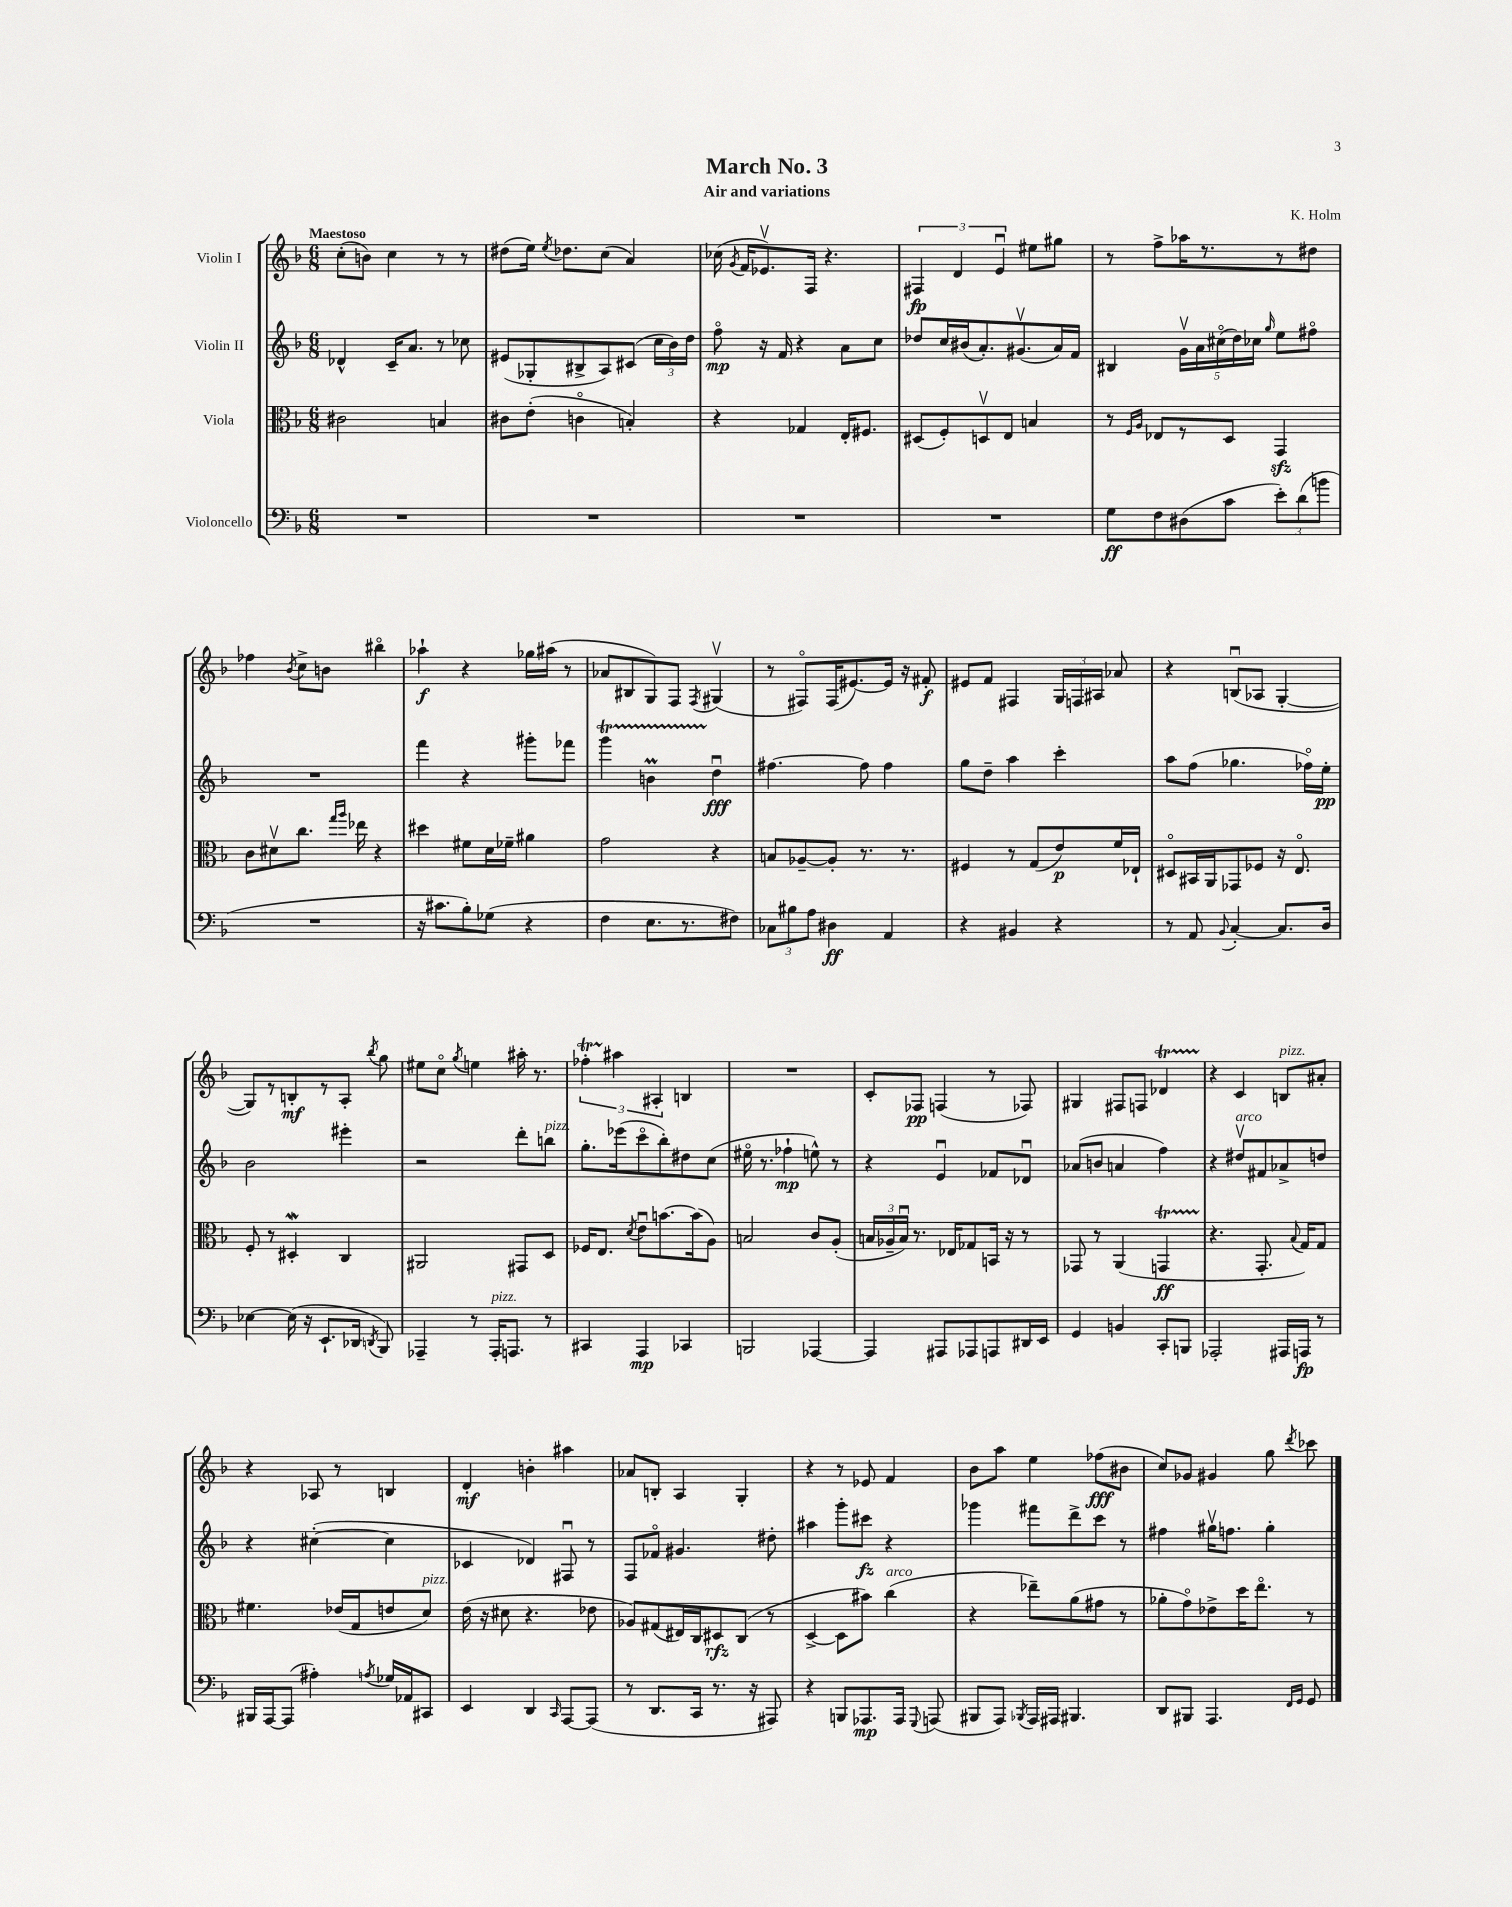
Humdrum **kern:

**kern	**kern	**kern	**kern
*staff4	*staff3	*staff2	*staff1
*clefF4	*clefC3	*clefG2	*clefG2
*k[b-]	*k[b-]	*k[b-]	*k[b-]
*M6/8	*M6/8	*M6/8	*M6/8
2.r	2c#\	4d-^^/	(8cc'\L
.	.	.	8b\J)
.	.	16c~/LK	4cc\
.	.	8.a/J	.
.	4B/	8r	8r
.	.	8cc-\	8r
=	=	=	=
2.r	8c#\L	(8e#/L	(8dd#\L
.	(8e'\J	8G-'/	16ee\Jk)
.	.	.	8qee/
.	.	.	8.dd-\L
.	4co\	8B#^/	.
.	.	8A/)	(8cc\J
.	4B'/)	(8c#/J	4a/)
.	.	24cc\LL	.
.	.	24b-\)	.
.	.	24dd\JJ	.
=	=	=	=
2.r	4r	8ffo\	(16cc-\
.	.	.	8qg/
.	.	.	16f/LK
.	.	16r	8.e-v/)
.	.	16f/	.
.	4G-/	4r	.
.	.	.	16F/Jk
.	.	.	4.r
.	16E'/LK	8a\L	.
.	8.F#/J	.	.
.	.	8cc\J	.
=	=	=	=
2.r	(8D#/L	8dd-/L	6F#/
.	8F'/)	16cc/L	.
.	.	.	6d/
.	.	(16b#/J	.
.	8Dv/	8.a'/)	.
.	.	.	6eu/
.	8E/J	.	.
.	.	(8.g#v/	.
.	4B/	.	8ee#\L
.	.	16a/L)	8gg#\J
.	.	16f/JJ	.
=	=	=	=
8G\L	8r	4B#/	8r
.	16qqF/LL	.	.
.	16qqA/JJ	.	.
8F\	8E-/L	.	8ff^\L
(8D#\	8r	20gv\LL	16aa-\K
.	.	20a\	.
.	.	.	8.r
.	.	(20cc#o\	.
8c\J	8D/J	.	.
.	.	20dd\)	.
.	.	20cc-\JJ	.
.	.	16qqgg/	.
12e'\L)	4GG/	8ee\L	8r
(12d\	.	.	.
.	.	8ff#o\J	8dd#\J
12b\J	.	.	.
=	=	=	=
2.r	8c\L	2.r	4ff-\
.	8d#v\	.	.
.	.	.	8qb-/
.	8.cc\J	.	8cc^\L
.	.	.	8b\J
.	16qqgg/LL	.	.
.	16qqaa/JJ	.	.
.	16ee-\	.	.
.	4r	.	4bb#o\
=	=	=	=
16r	4dd#\	4fff\	4aa-`\
8.c#\L	.	.	.
8B-'\)	8f#\L	4r	4r
(8G-\J	16d\L	.	.
.	16f-~\JJ	.	.
4r	4a#\	8ggg#'\L	16gg-\LL
.	.	.	(16aa#\JJ
.	.	8fff-\J	8r
=	=	=	=
4F\	2g\	4ggg\	8a-/L
.	.	.	8B#/
8.E\L	.	4b\	8G/)
.	.	.	8F/J
8.r	.	.	.
.	.	.	8qF/
.	4r	4ddu\	(4G#v/
8F#\J)	.	.	.
=	=	=	=
12C-\L	8B/L	[4.ff#\	8r
12B#\	.	.	.
.	[8A-~/	.	8F#o/L)
12A\J	.	.	.
4D#\	8A-'/]J	.	(16F#/K
.	.	.	[8.e#/)
.	8.r	8ff#\]	.
4AA/	.	4ff#\	16e#/]Jk
.	8.r	.	16r
.	.	.	8f#'/
=	=	=	=
4r	4F#/	8gg\L	8e#/L
.	.	8dd~\J	8f/J
4BB#/	8r	4aa\	4F#/
.	(8G/L	.	.
4r	8e/)	4ccc'\	24G/LL
.	.	.	24F/
.	.	.	24A#/JJ
.	16f/L	.	8a-/
.	16E-`/JJ	.	.
=	=	=	=
8r	8D#o/L	8aa\L	4r
8AA/	16BB#/L	(8ff\J	.
.	16AA/J	.	.
8qqBB-/	.	.	.
[4C'/	8GG-/	4.gg-\	(8Bu/L
.	8F-/J	.	8A-/J
8.C/]L	16r	.	[4G'/
.	8.Eo/	.	.
.	.	16ff-o\LL)	.
16D/Jk	.	16ee'\JJ	.
=	=	=	=
[4E-\	8F'/	2b-\	8G/]L)
.	8r	.	8r
(16E-\]	4D#'/	.	8B'/
16r	.	.	.
8.EE`/L	.	.	8r
.	4C/	4eee#'\	8A'/J
16DD-/Jk	.	.	.
8qDD/	.	.	8qbb-/
8BBB-/)	.	.	8gg\
=	=	=	=
4AAA-~/	2AA#/	2r	8ee#\L
.	.	.	8cco\J
.	.	.	8qgg/
8r	.	.	4ee\
16AAA-'/LK	.	.	.
8.AAA/J	.	.	.
.	8GG#/L	8ddd'\L	16aa#'\
.	.	.	8.r
8r	8D/J	8bb\J	.
=	=	=	=
4CC#/	16F-/LK	8.gg'\L	6ff-'\
.	8.E/J	.	.
.	.	.	6aa#\
.	.	(16eee-\k	.
.	8qd/	.	.
4AAA/	8eu\L	8ccco\	.
.	.	.	6A#'/
.	[8.b\	8bb-'\)	.
4CC-/	.	8dd#\	4B/
.	(16b\]k	.	.
.	8A\J)	(8cc\J	.
=	=	=	=
2BBB/	2B/	16ee#o\	2.r
.	.	8.r	.
.	.	4ff-`\	.
[4AAA-/	8c/L	8ee^^\)	.
.	(8A'/J	8r	.
=	=	=	=
4AAA-/]	24B/LL	4r	8c'/L
.	24A-~/	.	.
.	24Bu/JJ)	.	.
.	8.r	.	8F-/J
8AAA#/L	.	4eu/	(4F/
.	16E-/LK	.	.
8AAA-/	8G-/	.	.
8AAA/	16BB/Jk	8f-/L	8r
.	16r	.	.
16DD#/L	8r	8d-u/J	8F-/)
16EE/JJ	.	.	.
=	=	=	=
4GG/	8GG-/	(8a-/L	4G#/
.	8r	8b/J	.
4BB/	(4AA/	4a/	8F#/L
.	.	.	8F/J
8CC'/L	4GG/	4ff\)	4d-/
8BBB/J	.	.	.
=	=	=	=
2AAA-'/	4.r	4r	4r
.	.	8dd#v/L	4c/
.	8.GG'/	8f#/	.
16AAA#/LL	.	8a-^/	8B/L
.	8qqB-/	.	.
16AAA/JJ	16G/LK)	.	.
8r	8G/J	8dd/J	8a#'/J
=	=	=	=
16BBB#/LL	4.f#\	4r	4r
[16AAA/J	.	.	.
(8AAA/]J	.	.	.
4A#'\)	.	([4cc#'\	8A-/
.	(16e-/LL	.	8r
.	16G/J	.	.
8qA/	.	.	.
16G-/LL	8e/	4cc#\]	4B/
16AA-/J	.	.	.
8CC#/J	8d/J)	.	.
=	=	=	=
4EE/	(16e\	4c-/	4d'/
.	16r	.	.
.	8d#\	.	.
4DD/	4.r	4d-/)	4b'\
16qqCC/	.	.	.
[8AAA/L	.	8F#u/	4aa#\
(8AAA/]J	8e-\	8r	.
=	=	=	=
8r	8A-/L)	8F/L	8a-/L
8.DD/L	(8G#/	8f-o/J	8B'/J
.	16E#/L)	4.g#/	4A/
16CC/Jk	16C/J	.	.
8.r	8D#/	.	.
.	(8C/J	.	4G'/
16r	.	.	.
8AAA#/)	8r	8dd#'\	.
=	=	=	=
4r	[4D^/	4aa#\	4r
8BBB/L	8D\]L	8ggg'\L	8r
8.AAA-/	8b#\J)	8ccc#\J	8e-/
.	(4cc\	4r	4f/
16AAA-/Jk	.	.	.
8qqGGG/	.	.	.
(8AAA/	.	.	.
=	=	=	=
8BBB#/L	4r	4ggg-\	8b-\L
8AAA/J)	.	.	8aa\J
8qBBB-/	.	.	.
16AAA/LL	8ee-~\L)	8fff#\L	4ee\
16AAA#/JJ	.	.	.
4.BBB#/	(8a\	8ddd^\	.
.	8g#\J	8ccc\J	(8ff-\L
.	8r	8r	8b#\J
=	=	=	=
8DD/L	8a-'\L	4ff#\	8cc/L)
8BBB#/J	8go\)	.	8g-/J
4.AAA/	8e-^\	16gg#v\LK	4g#/
.	.	8.ff\J	.
.	16dd\K	.	.
.	8.eeo\J	.	.
.	.	4gg#'\	8gg\
16qqFF/LL	.	.	.
16qqGG/JJ	.	.	8qddd/
8GG/	8r	.	8ccc-\
==	==	==	==
*-	*-	*-	*-
